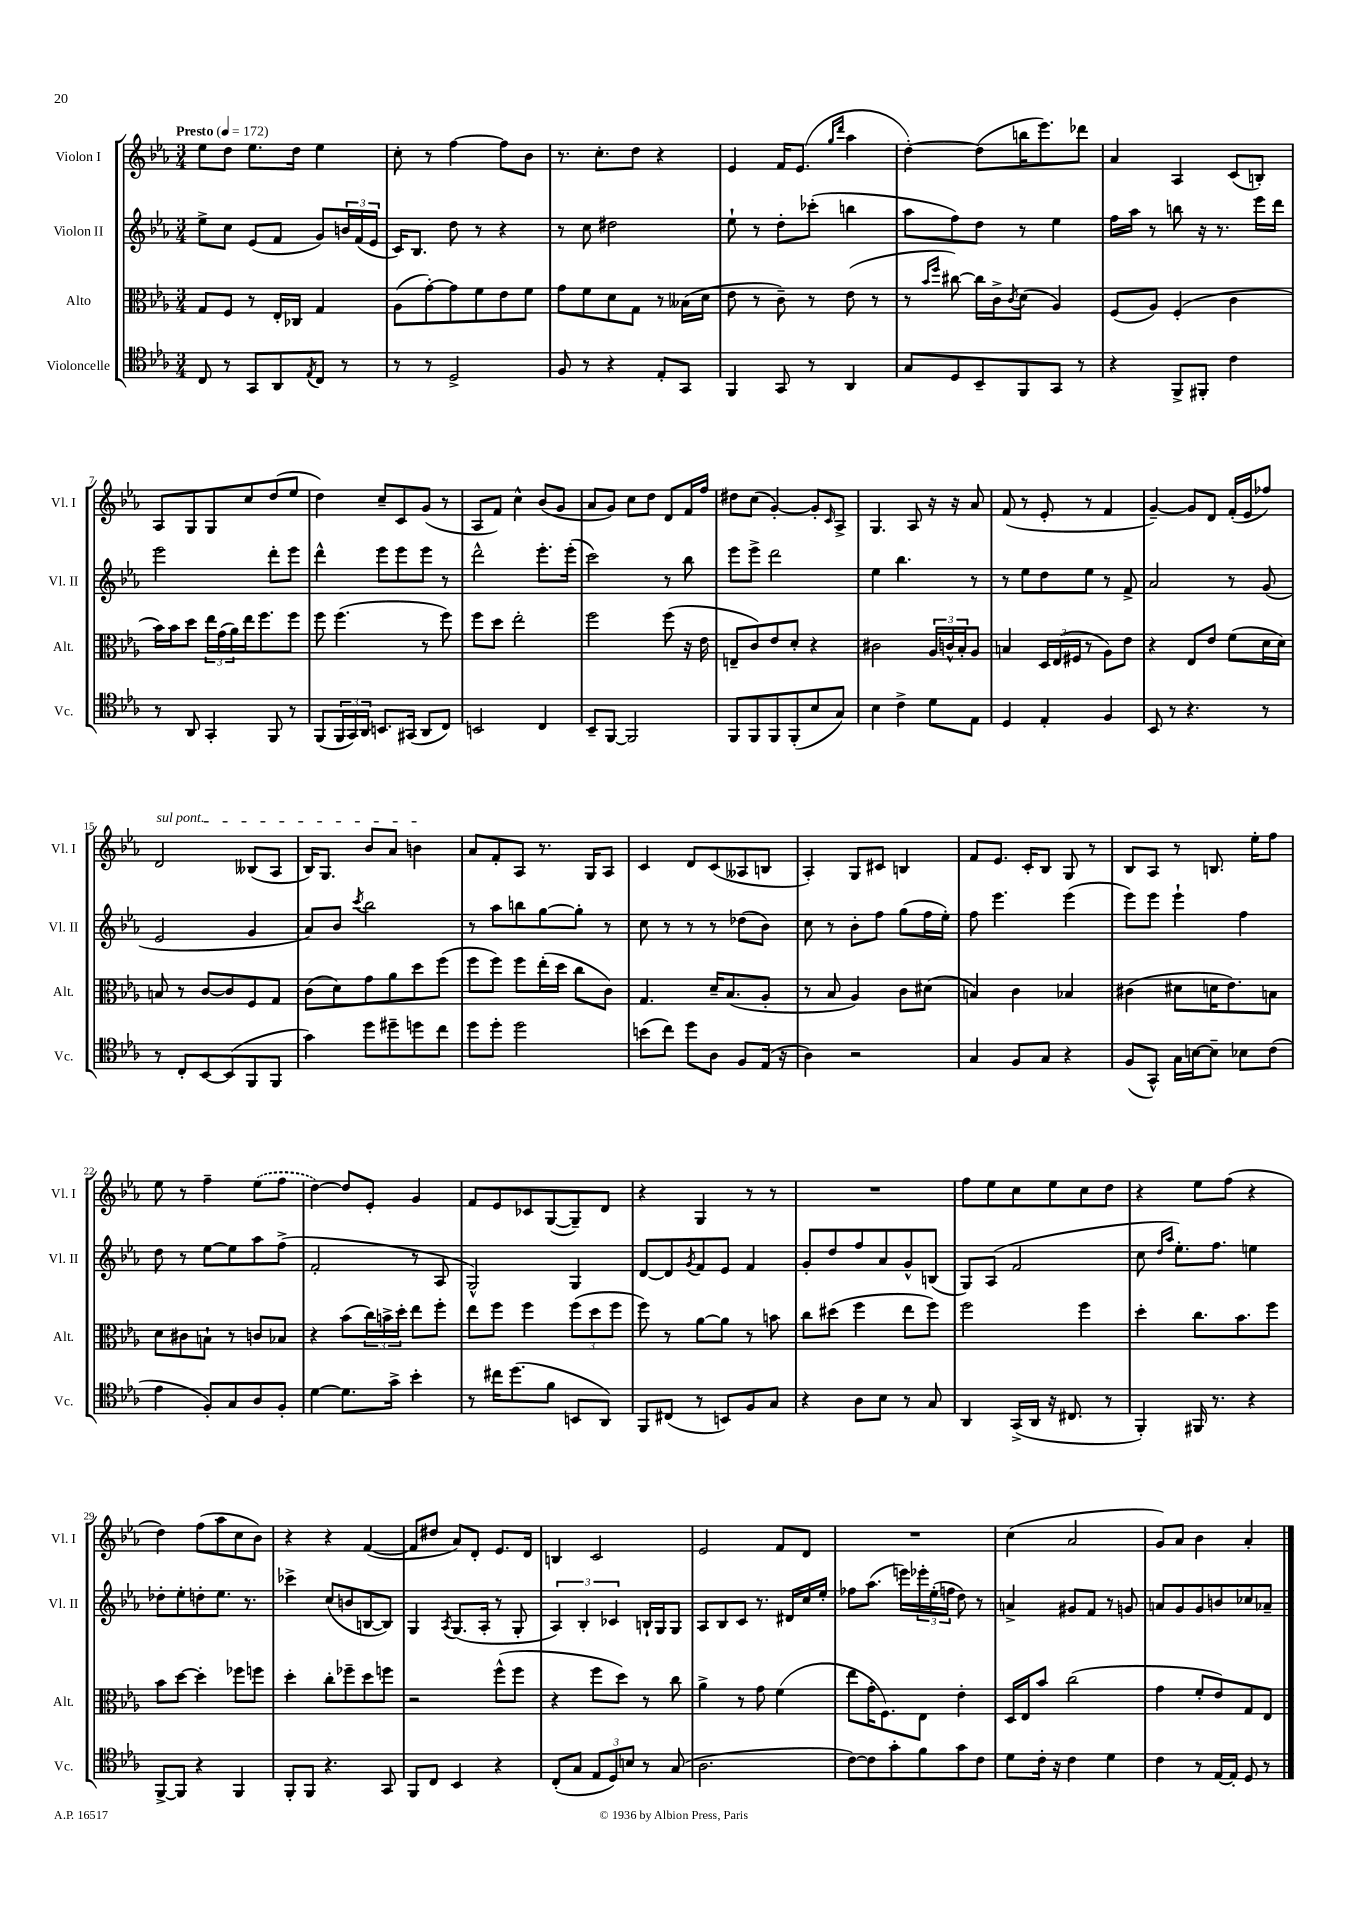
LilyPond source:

<<
\new StaffGroup <<
\new Staff = "s0" \with { instrumentName = "Violon I" shortInstrumentName = "Vl. I" } {
    \clef treble \key ees \major \numericTimeSignature \time 3/4 \tempo "Presto" 4 = 172
    ees''8 d''8 ees''8. d''16 ees''4 |
    c''8-. r8 f''4~ f''8 bes'8 |
    r8. c''8.-. d''8 r4 |
    ees'4 f'16 ees'8.( \grace { g''16 d'''16 } aes''4 |
    d''4~-.) d''8( b''16 ees'''8.) des'''8 |
    aes'4 aes4 c'8( b8-.) |
    aes8 g8 g8 c''8 d''8( ees''8 |
    d''4) c''8-- c'8 g'8( r8 |
    aes8 f'8) c''4-^ bes'8( g'8 |
    aes'8 g'8) c''8 d''8 d'8 f'16 f''16 |
    dis''8 c''8( g'4~-.) g'8-. \grace { c'16 } aes8-> |
    g4. aes8 r16 r16 aes'8 |
    f'8( r8 ees'8-. r8 f'4 |
    g'4~--) g'8 d'8 f'16-.( ees'16 fes''8) |
    \once \override TextSpanner.bound-details.left.text = \markup { \italic "sul pont." } d'2\startTextSpan beses8( aes8 |
    bes16) g8. bes'8 aes'8 b'4\stopTextSpan |
    aes'8 f'8-. aes8 r8. g16 aes8 |
    c'4 d'8 c'8( aeses8 b8 |
    aes4-.) g8 cis'8 b4 |
    f'8 ees'8. c'16-. bes8 g8 r8 |
    bes8 aes8 r8 b8. ees''16-. f''8 |
    ees''8 r8 f''4-- \once \slurDashed ees''8( f''8 |
    d''4~) d''8 ees'8-. g'4 |
    f'8 ees'8 ces'8 g8~( g8--) d'8 |
    r4 g4 r8 r8 |
    R2. |
    f''8 ees''8 c''8 ees''8 c''8 d''8 |
    r4 ees''8 f''8( r4 |
    d''4) f''8( aes''8 c''8 bes'8) |
    r4 r4 f'4~( |
    f'8 dis''8 aes'8) d'8-. ees'8. d'16 |
    b4 c'2 |
    ees'2 f'8 d'8 |
    R2. |
    c''4( aes'2 |
    g'8) aes'8 bes'4 aes'4-. \bar "|." |
}
\new Staff = "s1" \with { instrumentName = "Violon II" shortInstrumentName = "Vl. II" } {
    \clef treble \key ees \major \numericTimeSignature \time 3/4
    ees''8-> c''8 ees'8( f'8 g'8) \tuplet 3/2 { b'16 f'16( ees'16 } |
    c'16) bes8. d''8 r8 r4 |
    r8 c''8 dis''2 |
    ees''8-! r8 d''8-. ces'''8-.( b''4 |
    aes''8 f''8) d''8 r8 ees''4 |
    f''16 aes''16 r8 b''8 r16 r8. ees'''16 d'''16 |
    ees'''2 d'''8-. ees'''8 |
    d'''4-^ ees'''8 ees'''8 ees'''8 r8 |
    d'''2-^ ees'''8.-. ees'''16-.( |
    c'''2) r8 bes''8 |
    ees'''8 ees'''8-> d'''2 |
    ees''4 bes''4. r8 |
    r8 ees''8 d''8 ees''8 r8 f'8-> |
    aes'2 r8 g'8( |
    ees'2 g'4 |
    aes'8) bes'8 \acciaccatura { c'''8 } bes''2 |
    r8 aes''8 b''8 g''8~ g''8-. r8 |
    c''8 r8 r8 r8 des''8( bes'8) |
    c''8 r8 bes'8-. f''8 g''8( f''16 ees''16-.) |
    f''8 ees'''4. ees'''4( |
    ees'''8) ees'''8 ees'''4-! f''4 |
    d''8 r8 ees''8~ ees''8 aes''8 f''8->( |
    f'2-. r8 aes8 |
    g2-^) g4 |
    d'8~ d'8 \acciaccatura { g'8 } f'8 ees'8 f'4 |
    g'8-. d''8 f''8 aes'8 g'8-^ b8( |
    g8) aes8( f'2 |
    c''8 \grace { d''16 aes''16 } ees''8.-.) f''8. e''4 |
    des''8-. ees''8-. d''8-. ees''8. r8. |
    ces'''4-> c''8( b'8 b8~ b8) |
    g4 \acciaccatura { aes8 } g8.( aes16-. r8 g8-. |
    \tuplet 3/2 { aes4) bes4-. ces'4 } b16-! g16 g8 |
    aes8 bes8 c'8 r8. dis'16 c''16 ees''16-. |
    fes''8 aes''8.( e'''16) \tuplet 3/2 { ees'''16-. ees''16-.( f''16 } d''8) r8 |
    a'4-> gis'8 f'8 r8 g'8 |
    a'8 g'8 g'8 b'8 ces''8 aes'8-- \bar "|." |
}
\new Staff = "s2" \with { instrumentName = "Alto" shortInstrumentName = "Alt." } {
    \clef alto \key ees \major \numericTimeSignature \time 3/4
    g8 f8 r8 ees16-. ces16 g4 |
    aes8( g'8~-.) g'8 f'8 ees'8 f'8 |
    g'8 f'8 d'8 g8 r8 beses16( d'16 |
    ees'8 r8 c'8--) r8 ees'8( r8 |
    r8 \grace { bes'16 f''16 } cis''8~) cis''16 c'16-> \acciaccatura { c'8 } d'8( aes4) |
    f8( aes8) f4-.( c'4 |
    bes'16) bes'16 d''8 \tuplet 3/2 { ees''16 g'16( aes'16) } ees''16 f''8. f''8 |
    f''8 f''4.( r8 f''8) |
    f''8 d''8 ees''2-. |
    f''2 f''8( r16 ees'16 |
    e8-- c'8) ees'8 d'8-. r4 |
    cis'2 \tuplet 3/2 { aes16 c'16-^ bes16-. } aes8 |
    b4 \tuplet 3/2 { d16 ees16( fis16 } r8 aes8) ees'8 |
    r4 ees8 ees'8 f'8( d'16 d'16) |
    b8 r8 c'8~ c'8 f8 g8 |
    c'8( d'8) g'8 aes'8 d''8 f''8( |
    f''8 f''8) f''8 ees''16-.( d''16 c''8 c'8) |
    g4. d'16-- bes8.( aes8-. |
    r8 bes8 aes4) c'8 dis'8( |
    b4) c'4 bes4 |
    cis'4( dis'8 d'16 ees'8.) b8 |
    d'8 cis'8 b8-! r8 c'8 bes8 |
    r4 bes'8( \tuplet 3/2 { c''16) b'16-> d''16-. } ees''8 f''8-. |
    ees''8 f''8 f''4 \tuplet 3/2 { f''8( d''8 f''8 } |
    f''8) r8 aes'8~ aes'8 r8 b'8 |
    c''8 dis''8( f''4 ees''8 f''8) |
    f''2 f''4 |
    d''4-. c''8. bes'8. f''8 |
    bes'8 d''8~ d''4-. fes''8 f''8 |
    d''4-. c''8-. fes''8-- d''8 f''8 |
    r2 f''8-^( f''8 |
    r4 f''8 d''8) r8 c''8 |
    aes'4-> r8 g'8 f'4( |
    ees''8 g'16-. f8.) ees8 ees'4-. |
    d16 ees16 bes'8 c''2( |
    g'4 f'8-. ees'8) g8 ees8 \bar "|." |
}
\new Staff = "s3" \with { instrumentName = "Violoncelle" shortInstrumentName = "Vc." } {
    \clef tenor \key ees \major \numericTimeSignature \time 3/4
    c8 r8 g,8 aes,8 \acciaccatura { ees8 } c8 r8 |
    r8 r8 d2-> |
    f8 r8 r4 ees8-. g,8 |
    f,4 g,8 r8 aes,4 |
    g8 d8 bes,8-- f,8 g,8 r8 |
    r4 f,8-> fis,8-. c'4 |
    r8 aes,8 g,4-. f,8 r8 |
    f,8( \tuplet 3/2 { f,16 g,16) aes,16 } b,8. gis,16( aes,8 c8) |
    b,2 c4 |
    bes,8-- f,8~ f,2 |
    f,8 f,8 f,8 f,8-.( bes8 g8) |
    bes4 c'4-> d'8 ees8 |
    d4 ees4-. f4 |
    bes,8 r8 r4. r8 |
    r8 c8-. bes,8~ bes,8( f,8 f,8 |
    g'4) d''8 dis''8-- d''8 c''8 |
    d''8 d''8-. d''2 |
    b'8( c''8) d''8 aes8 f8 ees16( r16 |
    aes4) r2 |
    g4 f8 g8 r4 |
    f8( g,8-^) g16 b16~ b8-- bes8 c'8( |
    ees'4 f8-.) g8 aes8 f8-. |
    d'4~ d'8. g'16-> bes'4-. |
    r8 cis''16 d''8.( f'8 b,8 aes,8) |
    f,8 cis8( r8 b,8) f8 g8 |
    r4 aes8 bes8 r8 g8 |
    aes,4 g,16->( aes,16 r16 cis8. r8 |
    f,4-.) fis,16 r8. r4 |
    f,8~-> f,8 r4 f,4 |
    f,8-. f,8 r4. g,8 |
    f,8 c8 bes,4 r4 |
    c8-.( g8 \tuplet 3/2 { ees8 d8) b8 } r8 g8( |
    aes2. |
    c'8~) c'8 g'8-. f'8 g'8 c'8 |
    d'8 c'16-. r16 c'4 d'4 |
    c'4 r8 ees16~ ees16-. d8 r8 \bar "|." |
}
>>
>>
